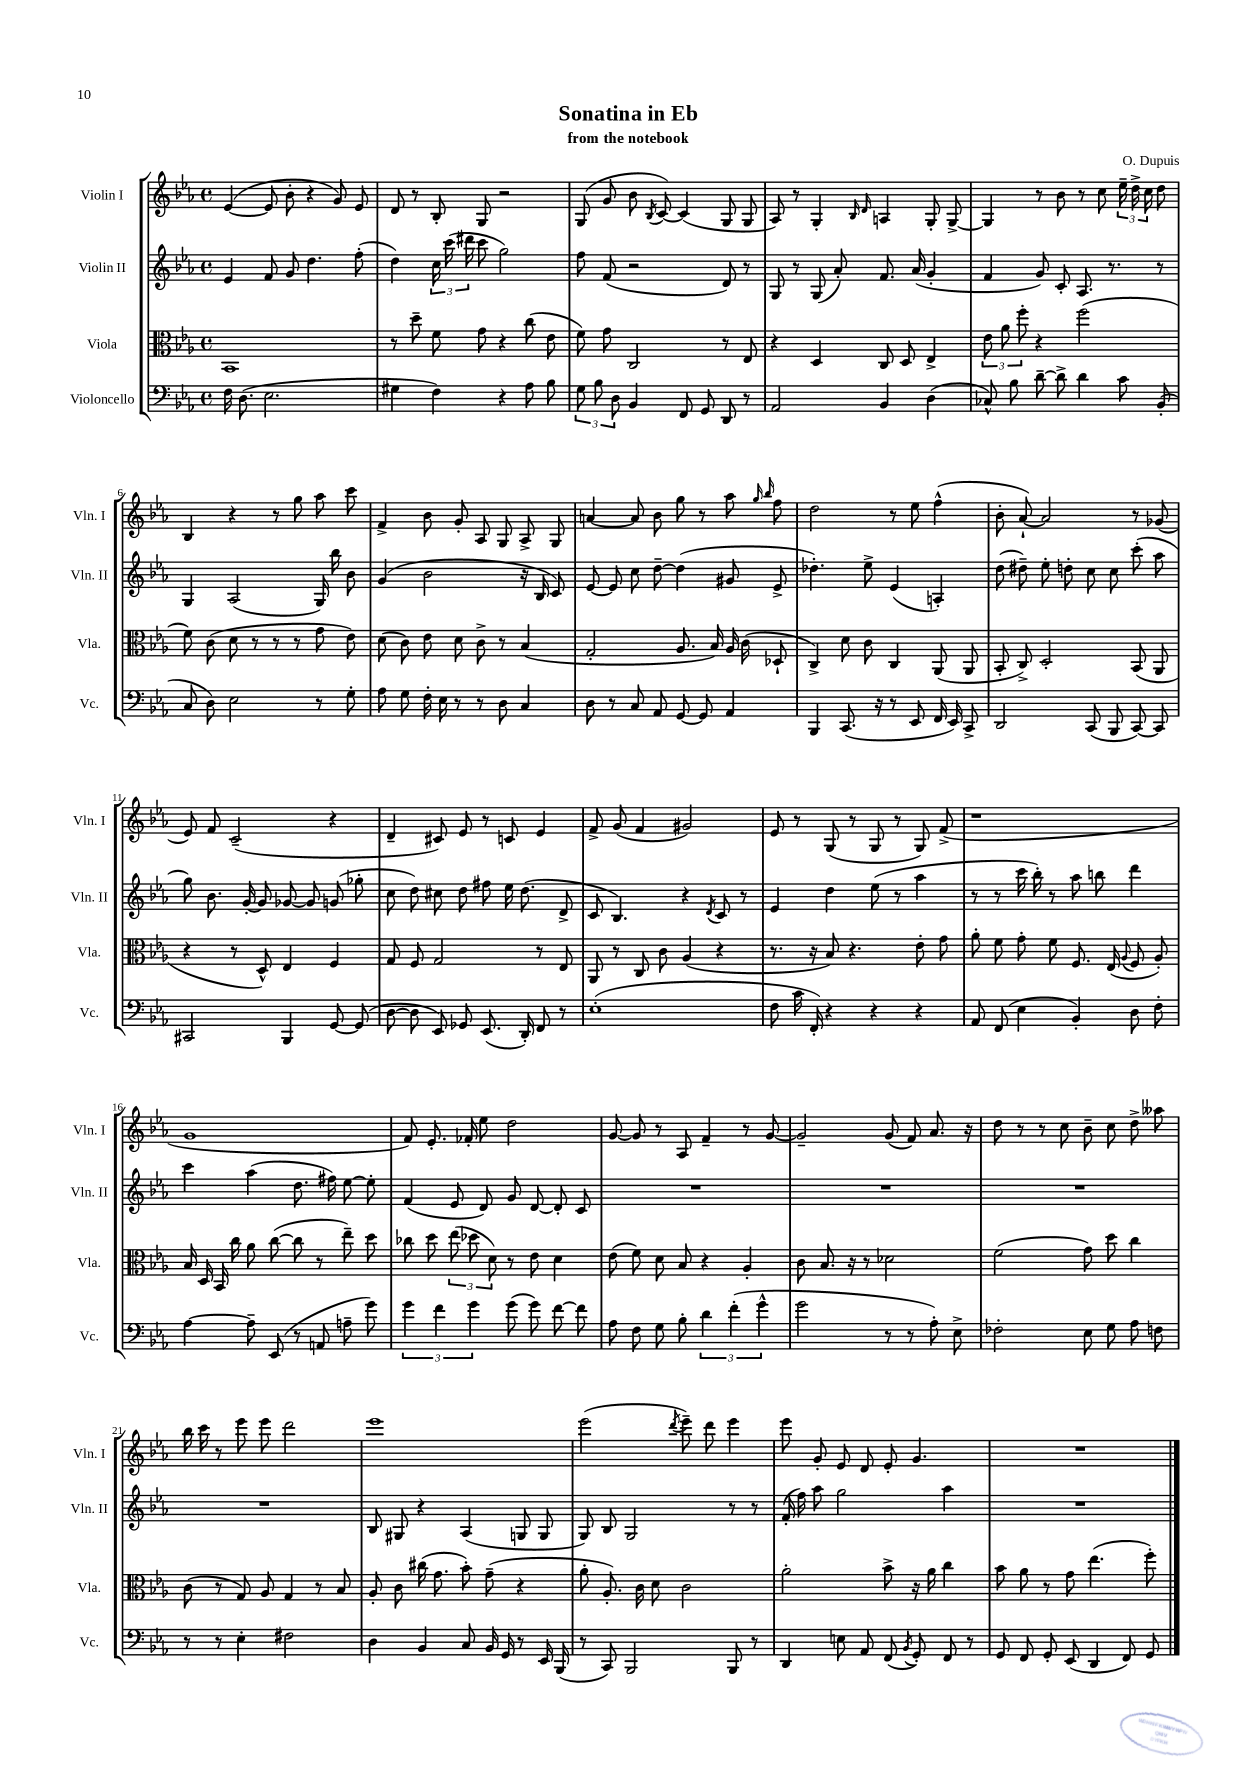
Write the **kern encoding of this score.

**kern	**kern	**kern	**kern
*staff4	*staff3	*staff2	*staff1
*clefF4	*clefC3	*clefG2	*clefG2
*k[b-e-a-]	*k[b-e-a-]	*k[b-e-a-]	*k[b-e-a-]
*M4/4	*M4/4	*M4/4	*M4/4
*met(c)	*met(c)	*met(c)	*met(c)
16F	1BB-	4e-	([4e-
(8.D	.	.	.
2.E-	.	8f	8e-]
.	.	8g	8b-'
.	.	4.dd	4r
.	.	.	8g)
.	.	(8ff'	8e-
=	=	=	=
4G#	8r	4dd)	8d
.	8dd~	.	8r
4F)	8f	24cc	8B-'
.	.	(24ccc	.
.	.	24ddd#	.
.	8g	8ccc	8G
4r	4r	2gg)	2r
8A-	(8cc	.	.
8B-	8e-	.	.
=	=	=	=
12G	8f)	8ff	(8G
12B-	.	.	.
.	8g	(8f	8g
12D	.	.	.
4BB-	2C	2r	8b-
.	.	.	8qB-
.	.	.	[8c)
8FF	.	.	(4c]
8GG	.	.	.
8DD	8r	8d)	8G
8r	8E-	8r	8G
=	=	=	=
2AA-	4r	8G	8A-)
.	.	8r	8r
.	4D	(8G	4G'
.	.	8a-')	.
.	.	.	16qqB-
.	.	.	16qqd
4BB-	8C	8.f	4A
.	8D	.	.
.	.	(16a-	.
(4D	4E-^	4g'	8G'
.	.	.	[8G^
=	=	=	=
8C-^^)	12e-	4f	4G]
.	12a-	.	.
8B-	.	.	.
.	12ff'	.	.
[8d~	4r	8g)	8r
8d^]	.	8c'	8b-
4d	(2ff	8.A-	8r
.	.	.	8cc
.	.	8.r	.
8c	.	.	24ee-~
.	.	.	24dd^
.	.	.	24cc
(8BB-'	.	8r	8dd
=	=	=	=
8C	8f)	4G	4B-
8D)	(8c	.	.
2E-	8d	(2A-	4r
.	8r	.	.
.	8r	.	8r
.	8r	.	8gg
8r	8g	16G)	8aa-
.	.	16bb-	.
8G'	8e-)	8b-	8ccc
=	=	=	=
8A-	(8d	(4g	4f^
8G	8c)	.	.
16F'	8e-	2b-	8b-
16E-	.	.	.
8r	8d	.	8g'
8r	8c^	.	8A-
8D	8r	.	8G
4C	(4B-	16r	8A-^
.	.	16B-	.
.	.	8c)	8G
=	=	=	=
8D	2G'	[8e-	[4a
8r	.	8e-]	.
8C	.	8cc	8a]
8AA-	.	[8dd~	8b-
[8GG	8.A-	(4dd]	8gg
8GG]	.	.	8r
.	16B-)	.	.
4AA-	16A-	8g#	8aa-
.	(16c	.	.
.	.	.	16qqgg
.	.	.	16qqbb-
.	8D-`	8e-^	8ff
=	=	=	=
4BBB-	4C^)	4.dd-')	2dd
(8.CC	8d	.	.
.	8c	8ee-^	.
16r	.	.	.
8r	4C	(4e-	8r
8EE-	.	.	8ee-
16FF	(8AA-	4A')	(4ff^^
16EE-)	.	.	.
8CC^	8AA-	.	.
=	=	=	=
2DD	8BB-'	(8dd	8b-'
.	8C^)	8dd#~)	[8a-`)
.	2D'	8ee-'	2a-]
.	.	8dd'	.
(8CC	.	8cc	.
8BBB-	.	8cc	.
[8CC)	(8BB-	(8ccc'	8r
8CC]	8AA-	8aa-	(8g-
=	=	=	=
2CC#	4r	8gg)	8e-)
.	.	8.b-	8f
.	8r	.	(2c~
.	.	[16g'	.
.	8D^^)	8g]	.
4BBB-	4E-	[8g-	.
.	.	8g-]	.
[8GG	4F	(8g	4r
(8GG]	.	8gg-'	.
=	=	=	=
[8D	8G	8cc	4d~
8D]	8F	8dd)	.
8EE-)	2G	8cc#	8c#)
8GG-	.	8dd	8e-
(8.EE-	.	8ff#	8r
.	.	16ee-	8c
16DD')	.	(8.dd	.
8FF	8r	.	4e-
8r	8E-	8d^	.
=	=	=	=
(1E-'	8AA-	8c	8f^
.	8r	4.B-)	(8g
.	8C	.	4f
.	8c	.	.
.	(4A-	4r	2g#)
.	.	8qd	.
.	4r	8c	.
.	.	8r	.
=	=	=	=
8F	8.r	4e-	8e-
16c	.	.	8r
16FF')	16r	.	.
4r	8B-)	4dd	(8G
.	4.r	.	8r
4r	.	(8ee-	8G
.	.	8r	8r
4r	8e-'	4aa-	8G)
.	8g	.	(8f^
=	=	=	=
8AA-	8a-'	8r	1r
(8FF	8f	8r	.
4E-	8g'	16ccc	.
.	.	16bb-')	.
.	8f	8r	.
4BB-')	8.F	8aa-	.
.	.	8bb	.
.	(16E-	.	.
.	8qqA-	.	.
8D	8F	4ddd	.
8F'	8A-')	.	.
=	=	=	=
[4A-	16B-	4ccc	1g
.	16D	.	.
.	16BB-	.	.
.	16cc	.	.
8A-~]	8a-	(4aa-	.
(8EE-	([8cc	.	.
8r	8cc]	8.dd	.
8AA	8r	.	.
.	.	16ff#)	.
8A~	8ee-~)	[8ee-	.
8g)	8dd	8ee-']	.
=	=	=	=
6g	8cc-	(4f	8f)
.	8dd	.	8.e-'
6f	.	.	.
.	(12ee-	8e-	.
.	.	.	16f-'
6g	12dd-	.	.
.	.	8d)	8ee-
.	12d)	.	.
(8g	8r	8g	2dd
8g)	8e-	[8d	.
[8f	4d	8d']	.
8f]	.	8c	.
=	=	=	=
8A-	(8e-	1r	[8g
8F	8f)	.	8g]
8G	8d	.	8r
8B-'	8B-	.	8A-
6d	4r	.	4f~
(6f'	.	.	.
.	4A-'	.	8r
6g^^	.	.	.
.	.	.	[8g
=	=	=	=
2g	8c	1r	2g~]
.	8.B-	.	.
.	16r	.	.
.	8r	.	.
8r	2d-	.	(8g
8r	.	.	8f)
8A-')	.	.	8.a-
8E-^	.	.	.
.	.	.	16r
=	=	=	=
2F-'	(2f	1r	8dd
.	.	.	8r
.	.	.	8r
.	.	.	8cc
8E-	8g)	.	8b-~
8G	8dd	.	8cc
8A-	4cc	.	8dd^
8F	.	.	8aa--
=	=	=	=
8r	(8c	1r	16bb-
.	.	.	16ccc
8r	8r	.	8r
4E-'	8G)	.	8eee-
.	8A-	.	8eee-
2F#	4G	.	2ddd
.	8r	.	.
.	8B-	.	.
=	=	=	=
4D	8A-'	8B-	1eee-
.	8c	8G#	.
4BB-	(16cc#	4r	.
.	8.g	.	.
8C	8b-')	(4A-	.
16BB-	(8g~	.	.
16GG	.	.	.
8r	4r	8G	.
16EE-	.	8G	.
(16BBB-	.	.	.
=	=	=	=
8r	8a-'	8G)	(2eee-
8CC)	8.A-')	8B-	.
2BBB-	.	2G	.
.	16c	.	.
.	8d	.	.
.	.	.	8qddd
.	2c	.	8eee-~)
.	.	.	8ddd
8BBB-	.	8r	4eee-
8r	.	8r	.
=	=	=	=
4DD	2a-'	(16f'	8eee-
.	.	16ff)	.
.	.	8aa-	8g'
8E	.	2gg	8e-
8AA-	.	.	8d
(8FF	8b-^	.	8e-'
8qBB-	.	.	.
8GG')	16r	.	4.g
.	16a-	.	.
8FF	4cc	4aa-	.
8r	.	.	.
=	=	=	=
8GG	8b-	1r	1r
8FF	8a-	.	.
8GG'	8r	.	.
(8EE-	8g	.	.
4DD	(4.ee-	.	.
8FF)	.	.	.
8GG	8ff')	.	.
==	==	==	==
*-	*-	*-	*-
